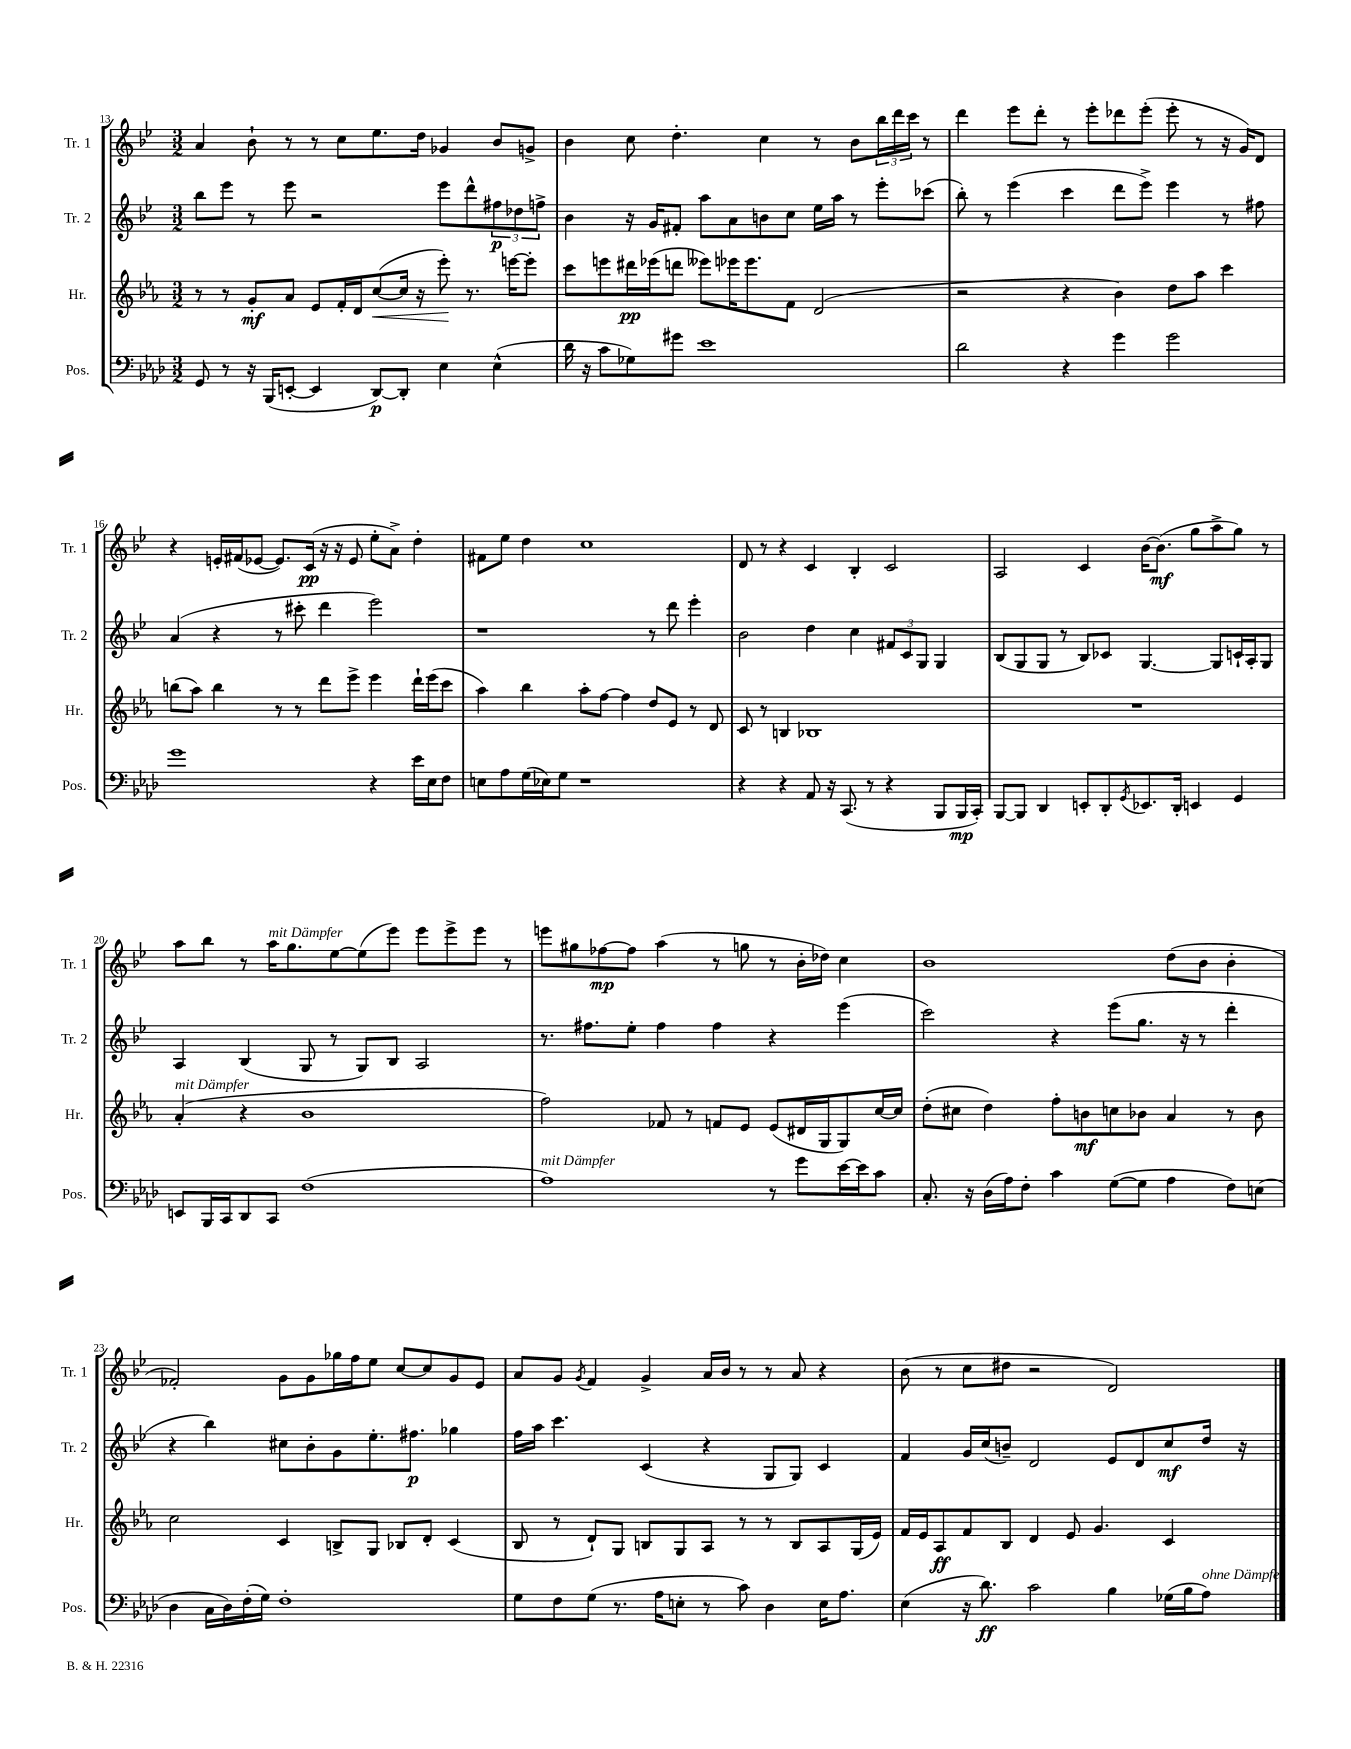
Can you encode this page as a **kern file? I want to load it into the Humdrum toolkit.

**kern	**kern	**kern	**kern
*staff4	*staff3	*staff2	*staff1
*clefF4	*clefG2	*clefG2	*clefG2
*k[b-e-a-d-]	*k[b-e-a-]	*k[b-e-]	*k[b-e-]
*M3/2	*M3/2	*M3/2	*M3/2
8GG/	8r	8bb-\L	4a/
8r	8r	8eee-\J	.
16r	8g'/L	8r	8b-`\
(16BBB-/LK	.	.	.
[8EE'/J	8a-/J	8eee-\	8r
4EE/]	8e-/L	2r	8r
.	16f'/L	.	8cc\L
.	16d/J	.	.
[8DD-/L)	([8cc/	.	8.ee-\
8DD-'/]J	16cc/]Jk	.	.
.	16r	.	16dd\Jk
4E-\	8eee-'\)	8eee-\L	4g-/
.	8.r	8ddd^^\	.
(4E-^^\	.	12ff#\	8b-/L
.	[16eee\LK	.	.
.	.	12dd-\	.
.	8eee'\]J	.	8g^/J
.	.	12ff^\J	.
=	=	=	=
16d-\	8ccc\L	4b-\	4b-\
16r	.	.	.
8c\L	8eee\	.	.
8G-\)	16ddd#\L	16r	8cc\
.	(16eee-\J	16g/LK	.
8g#\J	8ddd\J	8f#'/J	4.dd'\
1e-	8eee--\L)	8aa\L	.
.	16eee-\K	8a\	.
.	8.eee-\	.	.
.	.	8b\	4cc\
.	8f\J	8cc\J	.
.	(2d/	16ee-\LL	8r
.	.	16aa\JJ	.
.	.	8r	8b-\L
.	.	8eee-'\L	24bb-\L
.	.	.	24ddd\
.	.	.	24ccc\JJ
.	.	(8ccc-\J	8r
=	=	=	=
2d-\	2r	8bb-'\)	4ddd\
.	.	8r	.
.	.	(4eee-\	8eee-\L
.	.	.	8ddd'\J
4r	4r	4ccc\	8r
.	.	.	8eee-'\L
4g\	4b-\)	8ddd\L	8ddd-\
.	.	8eee-^\J)	(8eee-'\J
2g\	8dd\L	4eee-\	8eee-'\
.	8aa-\J	.	8r
.	4ccc\	8r	16r
.	.	.	16g/LK)
.	.	8ff#\	8d/J
=	=	=	=
1g	(8bb\L	(4a/	4r
.	8aa-\J)	.	.
.	4bb\	4r	16e'/LL
.	.	.	(16f#/J
.	.	.	[8e-/J
.	8r	8r	8.e-/]L)
.	8r	8ccc#'\	.
.	.	.	(16c/Jk
.	8ddd\L	4ddd\	16r
.	.	.	16r
.	8eee-^\J	.	8e-/
4r	4eee-\	2eee-\)	8ee-'\L
.	.	.	8a^\J)
16e-\LL	16ddd`\LL	.	4dd'\
16E-\J	(16eee-\J	.	.
8F\J	8ccc\J	.	.
=	=	=	=
8E\L	4aa-\)	1r	8f#\L
8A-\	.	.	8ee-\J
(16G\L	4bb-\	.	4dd\
16E-\J)	.	.	.
8G\J	.	.	.
1r	8aa-'\L	.	1cc
.	[8ff\J	.	.
.	4ff\]	.	.
.	8dd/L	8r	.
.	8e-/J	8ddd\	.
.	8r	4eee-'\	.
.	8d/	.	.
=	=	=	=
4r	8c/	2b-\	8d/
.	8r	.	8r
4r	4B/	.	4r
8AA-/	1B-	4dd\	4c/
16r	.	.	.
(8.CC/	.	.	.
.	.	4cc\	4B-'/
8r	.	.	.
4r	.	12f#/L	2c/
.	.	12c/	.
.	.	12G/J	.
8BBB-/L	.	4G/	.
16BBB-/L	.	.	.
16CC'/JJ)	.	.	.
=	=	=	=
[8BBB-/L	1.r	(8B-/L	2A/
8BBB-/]J	.	8G/	.
4DD-/	.	8G/J	.
.	.	8r	.
8EE'/L	.	8B-/L)	4c/
8DD-'/	.	8c-/J	.
8qGG/	.	.	.
8.EE-/	.	[4.G/	[16b-\LK
.	.	.	(8.b-\]J
16DD-'/Jk	.	.	.
4EE/	.	.	8gg\L
.	.	8G/]L	8aa^\
4GG/	.	16c`/L	8gg\J)
.	.	16A'/J	.
.	.	8G/J	8r
=	=	=	=
8EE/L	(4a-'/	4A/	8aa\L
16BBB-/L	.	.	8bb-\J
16CC/J	.	.	.
8DD-/	4r	(4B-/	8r
8CC/J	.	.	16aa\LK
.	.	.	8.gg\
(1F	1b-	8G/	.
.	.	8r	[8ee-\
.	.	8G/L)	(8ee-\]
.	.	8B-/J	8eee-\J)
.	.	2A/	8eee-\L
.	.	.	8eee-^\
.	.	.	8eee-\J
.	.	.	8r
=	=	=	=
1A-)	2ff\)	8.r	8eee\L
.	.	.	8gg#\
.	.	8.ff#\L	.
.	.	.	[8ff-\
.	.	8ee-'\J	8ff-\]J
.	8f-/	4ff#\	(4aa\
.	8r	.	.
.	8f/L	4ff#\	8r
.	8e-/J	.	8gg\
8r	(8e-/L	4r	8r
8g\L	16d#/L	.	16b-'\LL
.	16G/J	.	16dd-\JJ)
[16e-\L	8G/)	(4eee-\	4cc\
16e-\]J	.	.	.
8c\J	[16cc/L	.	.
.	16cc/]JJ	.	.
=	=	=	=
8.C'/	(8dd'\L	2ccc\)	1b-
.	8cc#\J	.	.
16r	.	.	.
(16D-\LL	4dd\)	.	.
16A-\J)	.	.	.
8F'\J	.	.	.
4c\	8ff'\L	4r	.
.	8b\	.	.
([8G\L	8cc\	(8eee-\L	.
8G\]J	8b-\J	8.gg\J	.
4A-\	4a-/	.	(8dd\L
.	.	16r	.
.	.	8r	8b-\J
8F\L)	8r	4ddd'\	4b-'\
(8E\J	8b-\	.	.
=	=	=	=
4D-\	2cc\	4r	2f-'/)
16C\LL	.	4bb-\)	.
16D-\)	.	.	.
(16F'\	.	.	.
16G\JJ)	.	.	.
1F'	4c/	8cc#\L	8g\L
.	.	8b-'\	8g\
.	8B^/L	8g\	16gg-\L
.	.	.	16ff\J
.	8G/J	8.ee-'\	8ee-\J
.	8B-/L	.	[8cc/L
.	.	8.ff#\J	.
.	8d'/J	.	8cc/]
.	(4c/	4gg-\	8g/
.	.	.	8e-/J
=	=	=	=
8G\L	8B-/	16ff\LL	8a/L
.	.	16aa\JJ	.
8F\	8r	4.ccc\	8g/J
.	.	.	8qg/
(8G\J	8d`/L)	.	4f/
8.r	8G/J	.	.
.	8B/L	(4c/	4g^/
16A-\LK	.	.	.
8E'\J	8G/	.	.
8r	8A-/J	4r	16a/LL
.	.	.	16b-/JJ
8c\)	8r	.	8r
4D-\	8r	8G/L	8r
.	8B/L	8G/J)	8a/
16E\LK	8A-/	4c/	4r
8.A-\J	.	.	.
.	(16G/L	.	.
.	16e-/JJ)	.	.
=	=	=	=
(4E-\	16f/LL	4f/	(8b-\
.	16e-/J	.	.
.	8A-/	.	8r
16r	8f/	16g/LL	8cc\L
8.d-\)	.	(16cc/J	.
.	8B-/J	8b~/J)	8dd#\J
2c\	4d/	2d/	2r
.	8e-/	.	.
.	4.g/	.	.
4B-\	.	8e-/L	2d/)
.	.	8d/	.
(16G-\LL	4c/	8cc/	.
16B-\J	.	.	.
8A-\J)	.	16dd/Jk	.
.	.	16r	.
==	==	==	==
*-	*-	*-	*-
